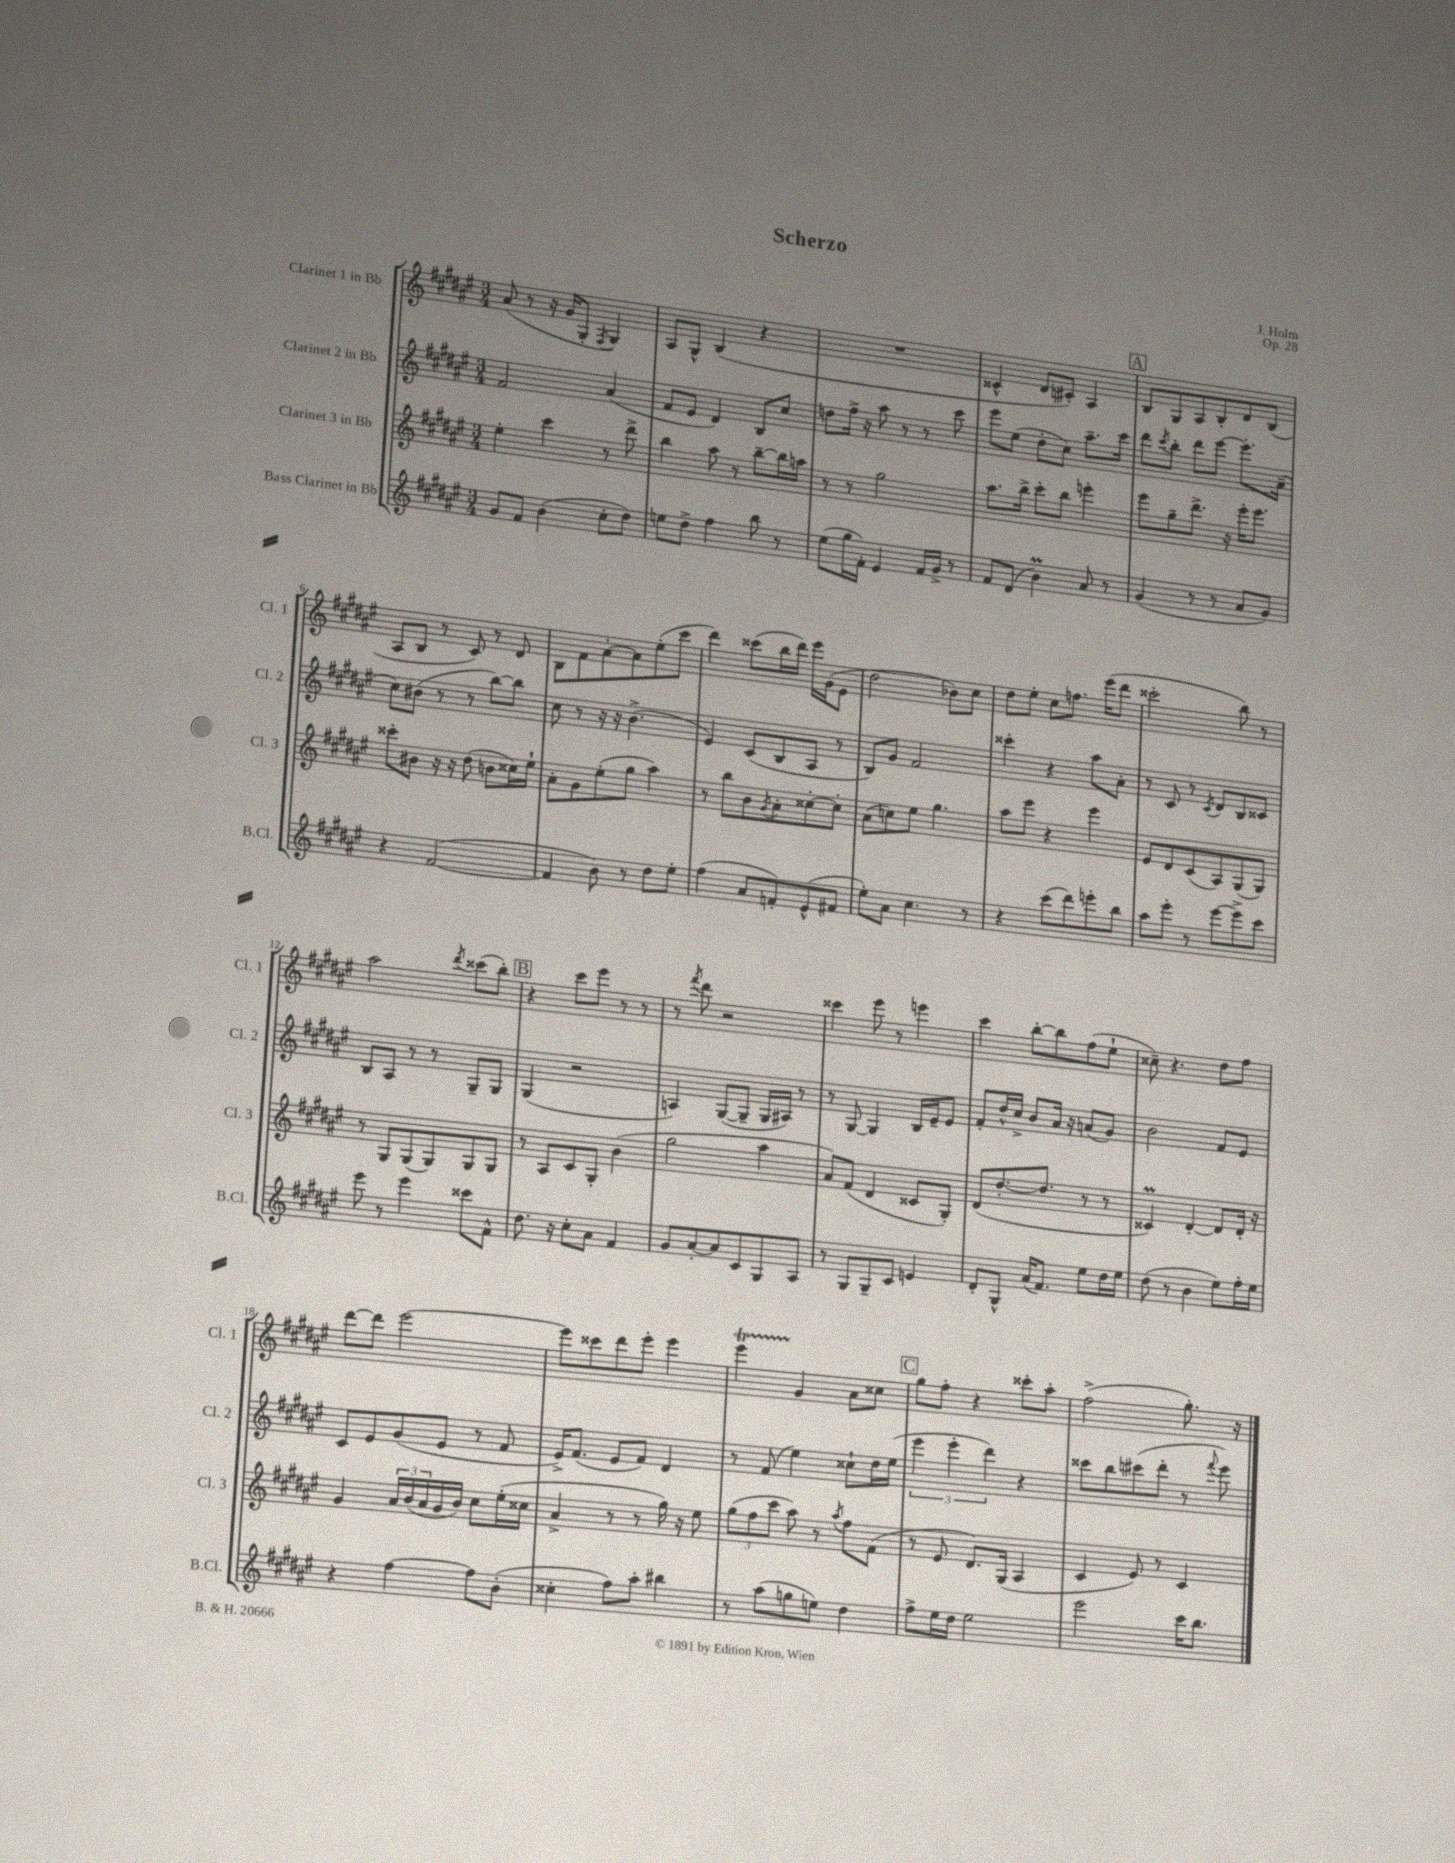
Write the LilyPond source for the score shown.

\header { title = "Scherzo" composer = "J. Holm" opus = "Op. 28" }
<<
\new StaffGroup <<
\new Staff = "s0" \with { instrumentName = "Clarinet 1 in Bb" shortInstrumentName = "Cl. 1" } {
    \clef treble \key fis \major \numericTimeSignature \time 3/4
    ais'8( r8 r16 gis'16 gis8-. \acciaccatura { fis8 } gis4) |
    ais8 gis8-^ b4( r4 |
    R2. |
    cisis'4-^ dis'8 cis'8-.) ais4 |
    \mark \markup { \box "A" } b8 gis8 ais8 b8-. dis'8 b8( |
    ais8 b8 r8 cis'8) r8 dis'8 |
    b8 fis'8 ais'8~-. ais'8 eis''8-.( cis'''8 |
    dis'''4) cisis'''8( b''16 dis'''16) eis'''16 gis'16( eis'8 |
    dis''2 bes'8) cis''8 |
    dis''8 eis''8-. cis''8 f''8. eis'''16( dis'''8 |
    cisis'''2-. b''8) r8 |
    ais''2 \acciaccatura { dis'''8 } cisis'''8( b''8-.) |
    \mark \markup { \box "B" } r4 cis'''8 eis'''8 r8 r8 |
    r8 \acciaccatura { fis'''8 } dis'''8 r2 |
    cisis'''4 eis'''8 r8 e'''4 |
    cis'''4 b''8~-. b''8 fis''8( eis''8-! |
    cisis''8--) r4. dis''8 fis''8 |
    dis'''8~ dis'''8 eis'''2~ |
    eis'''8 cisis'''8 dis'''8 eis'''8-. eis'''4 |
    eis'''4\startTrillSpan gis'4\stopTrillSpan ais'8 cisis''8 |
    \mark \markup { \box "C" } gis''8 fis''8-. r4 cisis'''8-. ais''8-. |
    fis''2->( gis''8.-.) r16 \bar "|." |
}
\new Staff = "s1" \with { instrumentName = "Clarinet 2 in Bb" shortInstrumentName = "Cl. 2" } {
    \clef treble \key fis \major \numericTimeSignature \time 3/4
    fis'2 ais'4( |
    fis'8 eis'8 dis'4) b8 cis''8 |
    d''8 fis''16-> r16 ais''8 r8 r8 cis'''8 |
    eis'''8 eis''8( dis''8-. cis''8) ais''8.-- cis'''16 |
    \mark \markup { \box "A" } dis'''8 \acciaccatura { cis'''8 } b''8-. dis'''8 eis'''8~ eis'''8.-. ais'16--( |
    cis''8) bis'8( r8 r8 b''8~) b''8 |
    cis''8 r8 r16 r16 b'4.->( |
    eis'4) cis'8( b8 ais8 r8 |
    b8) gis'8 fis'2 |
    cisis'''4-. r4 ais''8 ais'8-. |
    r8 cis'8 r8 \acciaccatura { cis'8 } dis'8 b8 cisis'8 |
    b8 ais8 r8 r8 gis8-- gis8 |
    \mark \markup { \box "B" } gis4( r2 |
    a4) gis8~( gis8-- gis16 ais16) r8 |
    r8 gis8~ gis4 b16 eis'16-- eis'8 |
    fis'8-. dis''16-^ cis''16-> b'8 ais'16 r16 a'8( gis'8) |
    b'2 fis'8 eis'8 |
    cis'8 eis'8 gis'8( eis'8 r8 fis'8 |
    eis'16->) fis'8.( eis'8 fis'8) dis'4 |
    r8 fis'8( eis''4) cisis''8-! dis''16 eis''16( |
    \mark \markup { \box "C" } \tuplet 3/2 { eis'''4 eis'''4-. dis'''4) } r4 |
    cisis'''8 b''8 cis'''8( dis'''8-. r8 \appoggiatura { fis'''8 } eis'''8) \bar "|." |
}
\new Staff = "s2" \with { instrumentName = "Clarinet 3 in Bb" shortInstrumentName = "Cl. 3" } {
    \clef treble \key fis \major \numericTimeSignature \time 3/4
    eis''4-. cis'''4 r8 dis'''8-> |
    b''4 ais''8 r8 b''8~-- b''16 a''16 |
    r8 r8 gis''2 |
    ais''8. b''16-> cis'''8-. b''8 e'''4-. |
    \mark \markup { \box "A" } eis'''8 gis''8-- dis'''8.-> r16 eis'''16-. eis'''8. |
    cisis'''8-. bis'8 r16 r16 dis''8( b'8 cisis''16) eis''16-! |
    ais'8-. gis'8 eis''8-.( gis''8 ais''4) |
    r8 b''8 b'8 \acciaccatura { gis'8 } ais'8-. cisis''8~-. cisis''8-. |
    ais'8( c''8) eis''8 gis''4. |
    ais''8 eis'''8 r4 eis'''4 |
    eis'8 dis'8 cis'8( ais8) gis8( gis8) |
    r8 gis8 gis8( gis8) gis8 gis8 |
    \mark \markup { \box "B" } r8 ais8 cis'8 gis8-. b'4( |
    gis''2 ais''4 |
    ais'8) fis'8( dis'4 cisis'8 gis8-.) |
    dis'8( dis''8.~-. dis''8. r8 r8 |
    cisis'4\prall) dis'4~-. dis'8 dis'16-. r16 |
    gis'4 \tuplet 3/2 { ais'16 b'16( ais'16 } gis'16 b'16) cis''8 eis''16-.( cisis''16 |
    ais'4-> r8 r8 gis''16) r16 eis''8 |
    \tuplet 3/2 { gis''8( fis''8 cis'''8 } ais''8) r8 \acciaccatura { ais''8 } fis''8 fis'8( |
    \mark \markup { \box "C" } r8 eis'8 dis'8.) gis16( ais4 |
    cis'4 eis'8) r8 cis'4 \bar "|." |
}
\new Staff = "s3" \with { instrumentName = "Bass Clarinet in Bb" shortInstrumentName = "B.Cl." } {
    \clef treble \key fis \major \numericTimeSignature \time 3/4
    gis'8 fis'8 b'4( cis''8-. dis''8) |
    e''8 dis''8-> fis''4 b''8 r8 |
    eis''8( gis''16 fis'16-.) eis'4 fis'16 gis'16-> r8 |
    fis'8 dis'8( b'4\prall) ais'8 r8 |
    \mark \markup { \box "A" } gis'4( r8 r8 ais'8 gis'8) |
    r4 fis'2~( |
    fis'4 b'8) r8 dis''8 eis''8-. |
    fis''4( ais'8 f'8-.) eis'8-^( fis'8 |
    eis''8-.) ais'8 cis''4. r8 |
    r4 cis'''8( dis'''8) e'''8-. b''8 |
    ais''8 eis'''8-. r8 eis'''8~ eis'''8-> cis'''8 |
    eis'''8 r8 eis'''4 cisis'''8 fis'8-^ |
    \mark \markup { \box "B" } dis''8. r16 cis''8-. ais'8 fis'4 |
    gis'8 ais'8~-. ais'8 cis'8 gis8 ais8 |
    r8 gis8 gis8-- cis'8 e'4 |
    dis'8-. gis8-^ ais'16( fis'8.) eis''8 dis''16 eis''16 |
    dis''8( r8 b'4 eis''8) fis''16-. eis''16 |
    r4 fis''4~ fis''8 b'8-.( |
    cisis''4-. fis''8) ais''8-. bis''4 |
    r8 ais''8( g''8 e''8) dis''4 |
    \mark \markup { \box "C" } fis''8-> eis''16 dis''16 eis''2 |
    eis'''2 cis'''16 b''8. \bar "|." |
}
>>
>>
